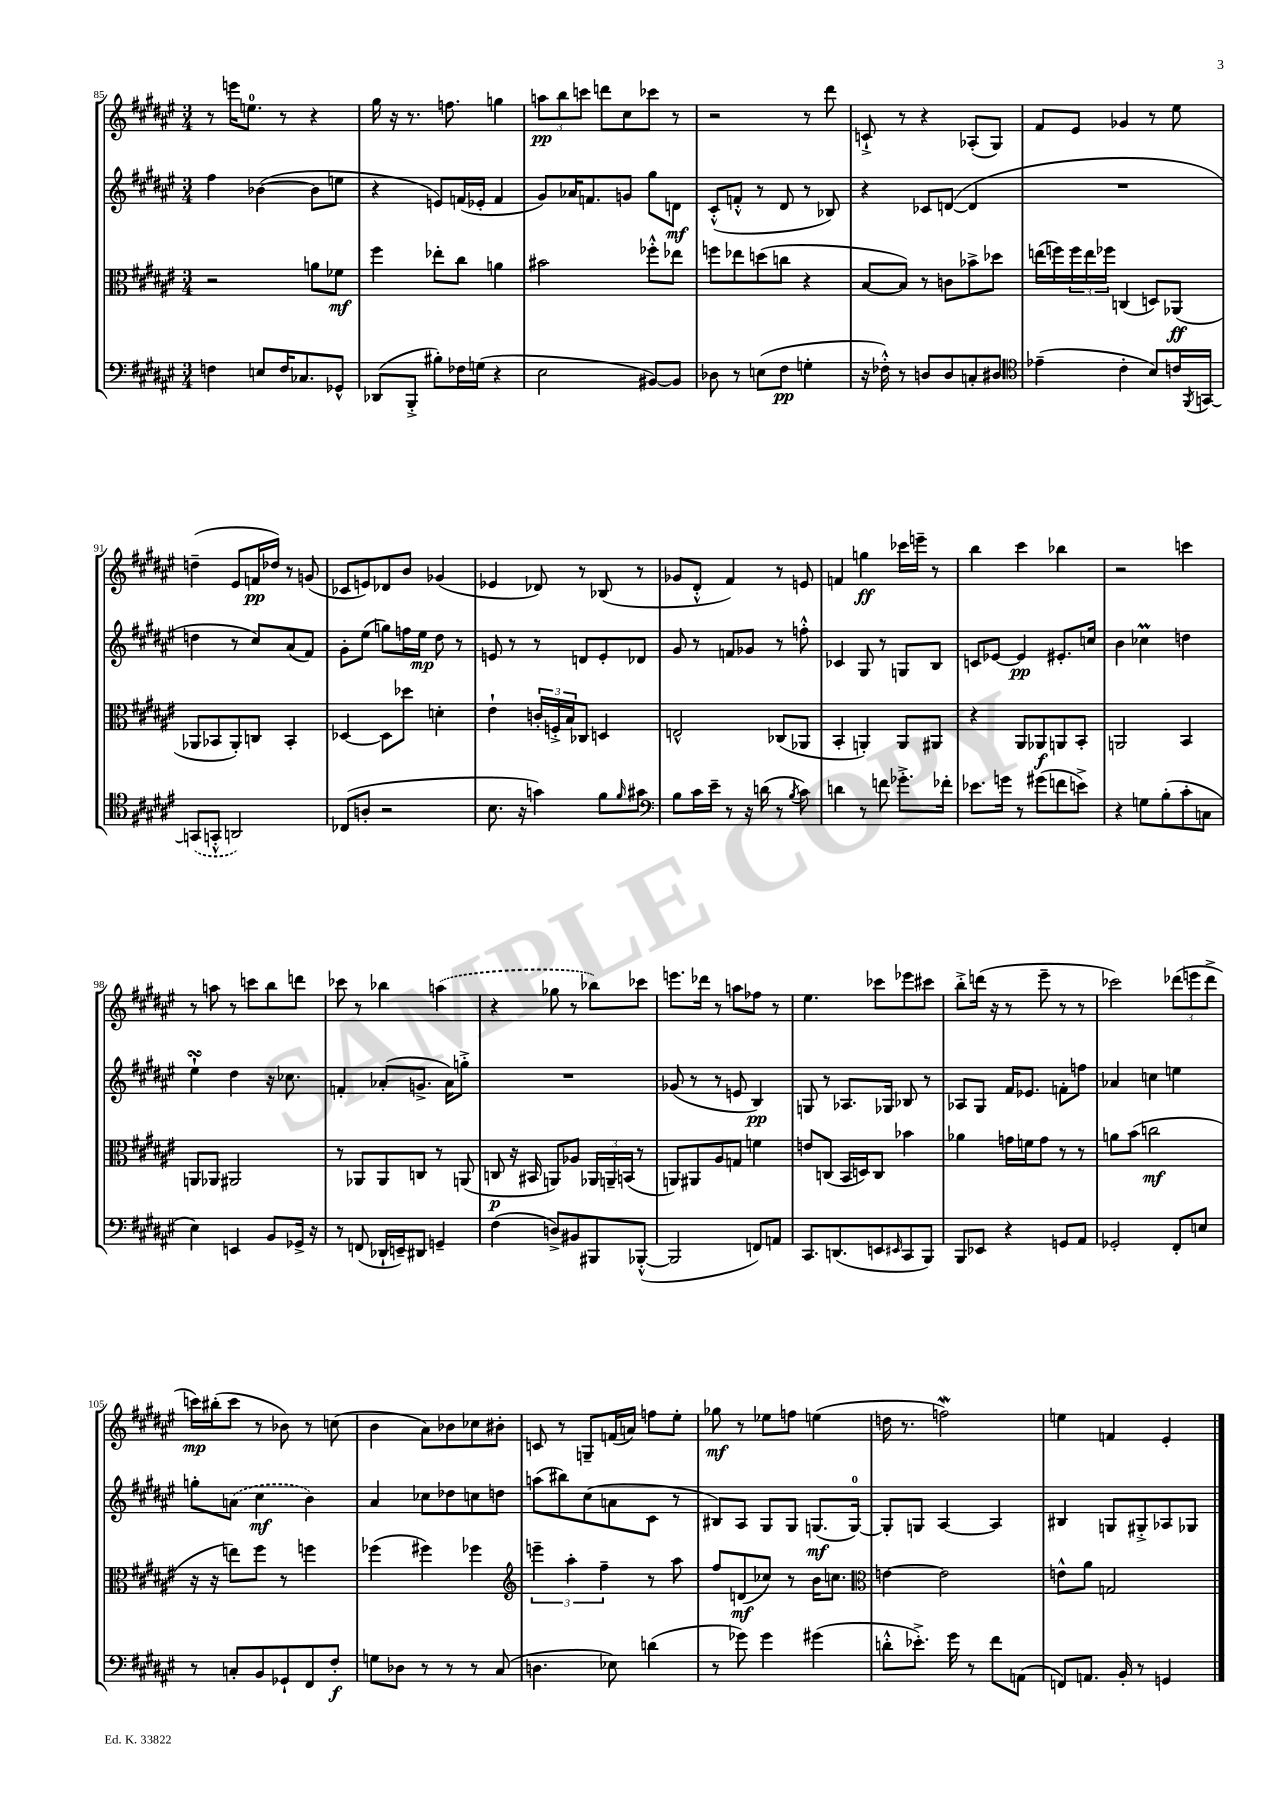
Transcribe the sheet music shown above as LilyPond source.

<<
\new StaffGroup <<
\new Staff = "s0" {
    \clef treble \key fis \major \numericTimeSignature \time 3/4
    r8 e'''16 e''8.-0 r8 r4 |
    gis''16 r16 r8. f''8. g''4 |
    \tuplet 3/2 { a''8\pp b''8 c'''8 } d'''8 cis''8 ces'''8 r8 |
    r2 r8 dis'''8 |
    c'8-!-> r8 r4 aes8-.( gis8) |
    fis'8 eis'8 ges'4 r8 eis''8 |
    d''4--( eis'8 f'16\pp des''16) r8 g'8( |
    ces'8 e'8) des'8 b'8 ges'4( |
    ees'4 des'8) r8 bes8( r8 |
    ges'8 dis'8-.-^ fis'4) r8 e'8 |
    f'4 g''4\ff ces'''16 e'''16-- r8 |
    b''4 cis'''4 bes''4 |
    r2 c'''4 |
    r8 a''8 r8 c'''8 b''8 d'''8 |
    ces'''8 r8 bes''4 \once \slurDashed a''4( |
    r4 ges''8 r8 bes''8) ces'''8 |
    e'''8. des'''16 r8 a''8 fes''8 r8 |
    eis''4. ces'''8 ees'''8 cis'''8 |
    b''8-.-> d'''16( r16 r8 eis'''8-- r8 r8 |
    ces'''2) \tuplet 3/2 { des'''8( e'''8 des'''8-> } |
    c'''16\mp) bis''16-.( c'''8 r8 bes'8) r8 c''8( |
    b'4 ais'8) bes'8 ces''8 bis'8-. |
    c'8 r8 g8-- f'16( a'16) f''8 eis''8-. |
    ges''8\mf r8 ees''8 f''8 e''4( |
    d''16 r8. f''2\mordent) |
    e''4 f'4 eis'4-. \bar "|." |
}
\new Staff = "s1" {
    \clef treble \key fis \major \numericTimeSignature \time 3/4
    fis''4 bes'4~( bes'8 e''8 |
    r4 e'8) f'16( ees'16-. f'4 |
    gis'8) aes'16 f'8. g'8 gis''8 d'8\mf |
    cis'8-.-^( f'8-.-^ r8 dis'8 r8 bes8) |
    r4 ces'8 d'8~( d'4 |
    R2. |
    d''4 r8 cis''8) ais'8( fis'8) |
    gis'8-. eis''8( g''8) f''16 eis''16\mp dis''8 r8 |
    e'8 r8 r8 d'8 e'8-. des'8 |
    gis'8 r8 f'8 ges'8 r8 f''8-.-^ |
    ces'4 gis8 r8 g8 b8 |
    c'8 ees'8~ ees'4\pp eis'8.-. c''16 |
    b'4 ces''4\prall d''4 |
    eis''4-!\turn dis''4 r16 ces''8. |
    f'4-. aes'8-.( g'8.-> aes'16) g''8-.-> |
    R2. |
    ges'8( r8 r8 e'8 b4\pp) |
    g8 r8 aes8. ges16 bes8 r8 |
    aes8 gis8 fis'16 ees'8. f'8-. f''8 |
    aes'4 c''4 e''4 |
    g''8-. \once \slurDashed a'8( cis''4\mf b'4) |
    ais'4 ces''8 des''8 c''8 d''8 |
    a''8( bis''8) cis''8( a'8 cis'8 r8 |
    bis8) ais8 gis8 gis8 g8.\mf( g16-0~) |
    g8-. g8 ais4~ ais4 |
    bis4 g8 gis8-.-> aes8 ges8 \bar "|." |
}
\new Staff = "s2" {
    \clef alto \key fis \major \numericTimeSignature \time 3/4
    r2 a'8 fes'8\mf |
    fis''4 ees''8-. cis''8 a'4 |
    bis'2 fes''8-.-^ ees''8 |
    f''8 ees''8 d''8( c''8 r4 |
    b8~ b8) r8 c'8 bes'8-> des''8 |
    e''16( f''16) \tuplet 3/2 { f''16 e''16 fes''16 } c4( d8) aes,8\ff( |
    aes,8 bes,8 aes,8-.) c8 bes,4-. |
    des4~ des8 des''8 d'4-. |
    eis'4-! \tuplet 3/2 { c'16-. f16-.-> b16 } ces8 d4 |
    e2-^ ces8( aes,8 |
    b,4-. a,4-.) a,8 ais,8 |
    r4 ais,8 aes,8\f a,8 b,8-. |
    a,2 b,4 |
    a,8 aes,8 ais,2 |
    r8 aes,8 aes,8 c8 r8 a,8( |
    c8\p r16 bis,16 a,8) aes8 \tuplet 3/2 { aes,16 a,16-- b,16( } r8 |
    a,8) ais,8 ais8 g8 f'4 |
    e'8 c8( b,16 d16) c8 bes'4 |
    aes'4 g'16 f'16 g'8 r8 r8 |
    a'8 b'8( c''2\mf |
    r16 r16 e''8) fis''8 r8 f''4 |
    fes''4( fis''4) fes''4 |
    \clef treble \tuplet 3/2 { e'''4-- ais''4-. fis''4-- } r8 ais''8 |
    fis''8 d'8\mf( ces''8) r8 b'16 c''8. |
    \clef alto e'4~ e'2 |
    e'8-^ ais'8 g2 \bar "|." |
}
\new Staff = "s3" {
    \clef bass \key fis \major \numericTimeSignature \time 3/4
    f4 e8 f16 ces8. ges,8-^ |
    des,8( b,,8-.-> bis8-.) fes16 g16( r4 |
    eis2 bis,8~) bis,8 |
    des8 r8 e8( fis8\pp g4-. |
    r16 fes16-.-^) r8 d8 d8 c8-. dis8 |
    \clef tenor ees'4--( cis'4-. b8) c'16 \acciaccatura { fis,8 } g,16~ |
    \once \slurDashed g,8( g,8-.-^ a,2) |
    ces8( a8-. r2 |
    b8. r16 g'4) fis'8 \grace { fis'16 } gis'8 |
    \clef bass b8 cis'16 eis'16-- r8 r16 d'16( r8 \acciaccatura { b8 } cis'8) |
    d'4 r8 f'8 ges'8.-.-> fes'16-. |
    ees'8. g'16 r8 gis'8( f'8 e'8->) |
    r4 g8 b8-.( cis'8-. c8 |
    eis4) e,4 b,8 ges,16-> r16 |
    r8 f,8( des,16-! e,16--) dis,8 g,4-- |
    fis4( d8->) bis,8 bis,,8 bes,,8~-.-^( |
    bes,,2 f,8) a,8 |
    cis,8. d,8.( e,8 \grace { eis,16 } cis,8 b,,8) |
    b,,8 ees,8 r4 g,8 ais,8 |
    ges,2-. fis,8-. e8 |
    r8 c8-. b,8 ges,8-! fis,8 fis8-.\f |
    g8 des8 r8 r8 r8 cis8( |
    d4. ees8) d'4( |
    r8 ges'8) ges'4 gis'4( |
    d'8-.-^ ees'8.-.->) gis'16 r8 fis'8 a,8( |
    f,8) a,8. b,16-. r8 g,4 \bar "|." |
}
>>
>>
\layout { \context { \Score currentBarNumber = #85 } }
